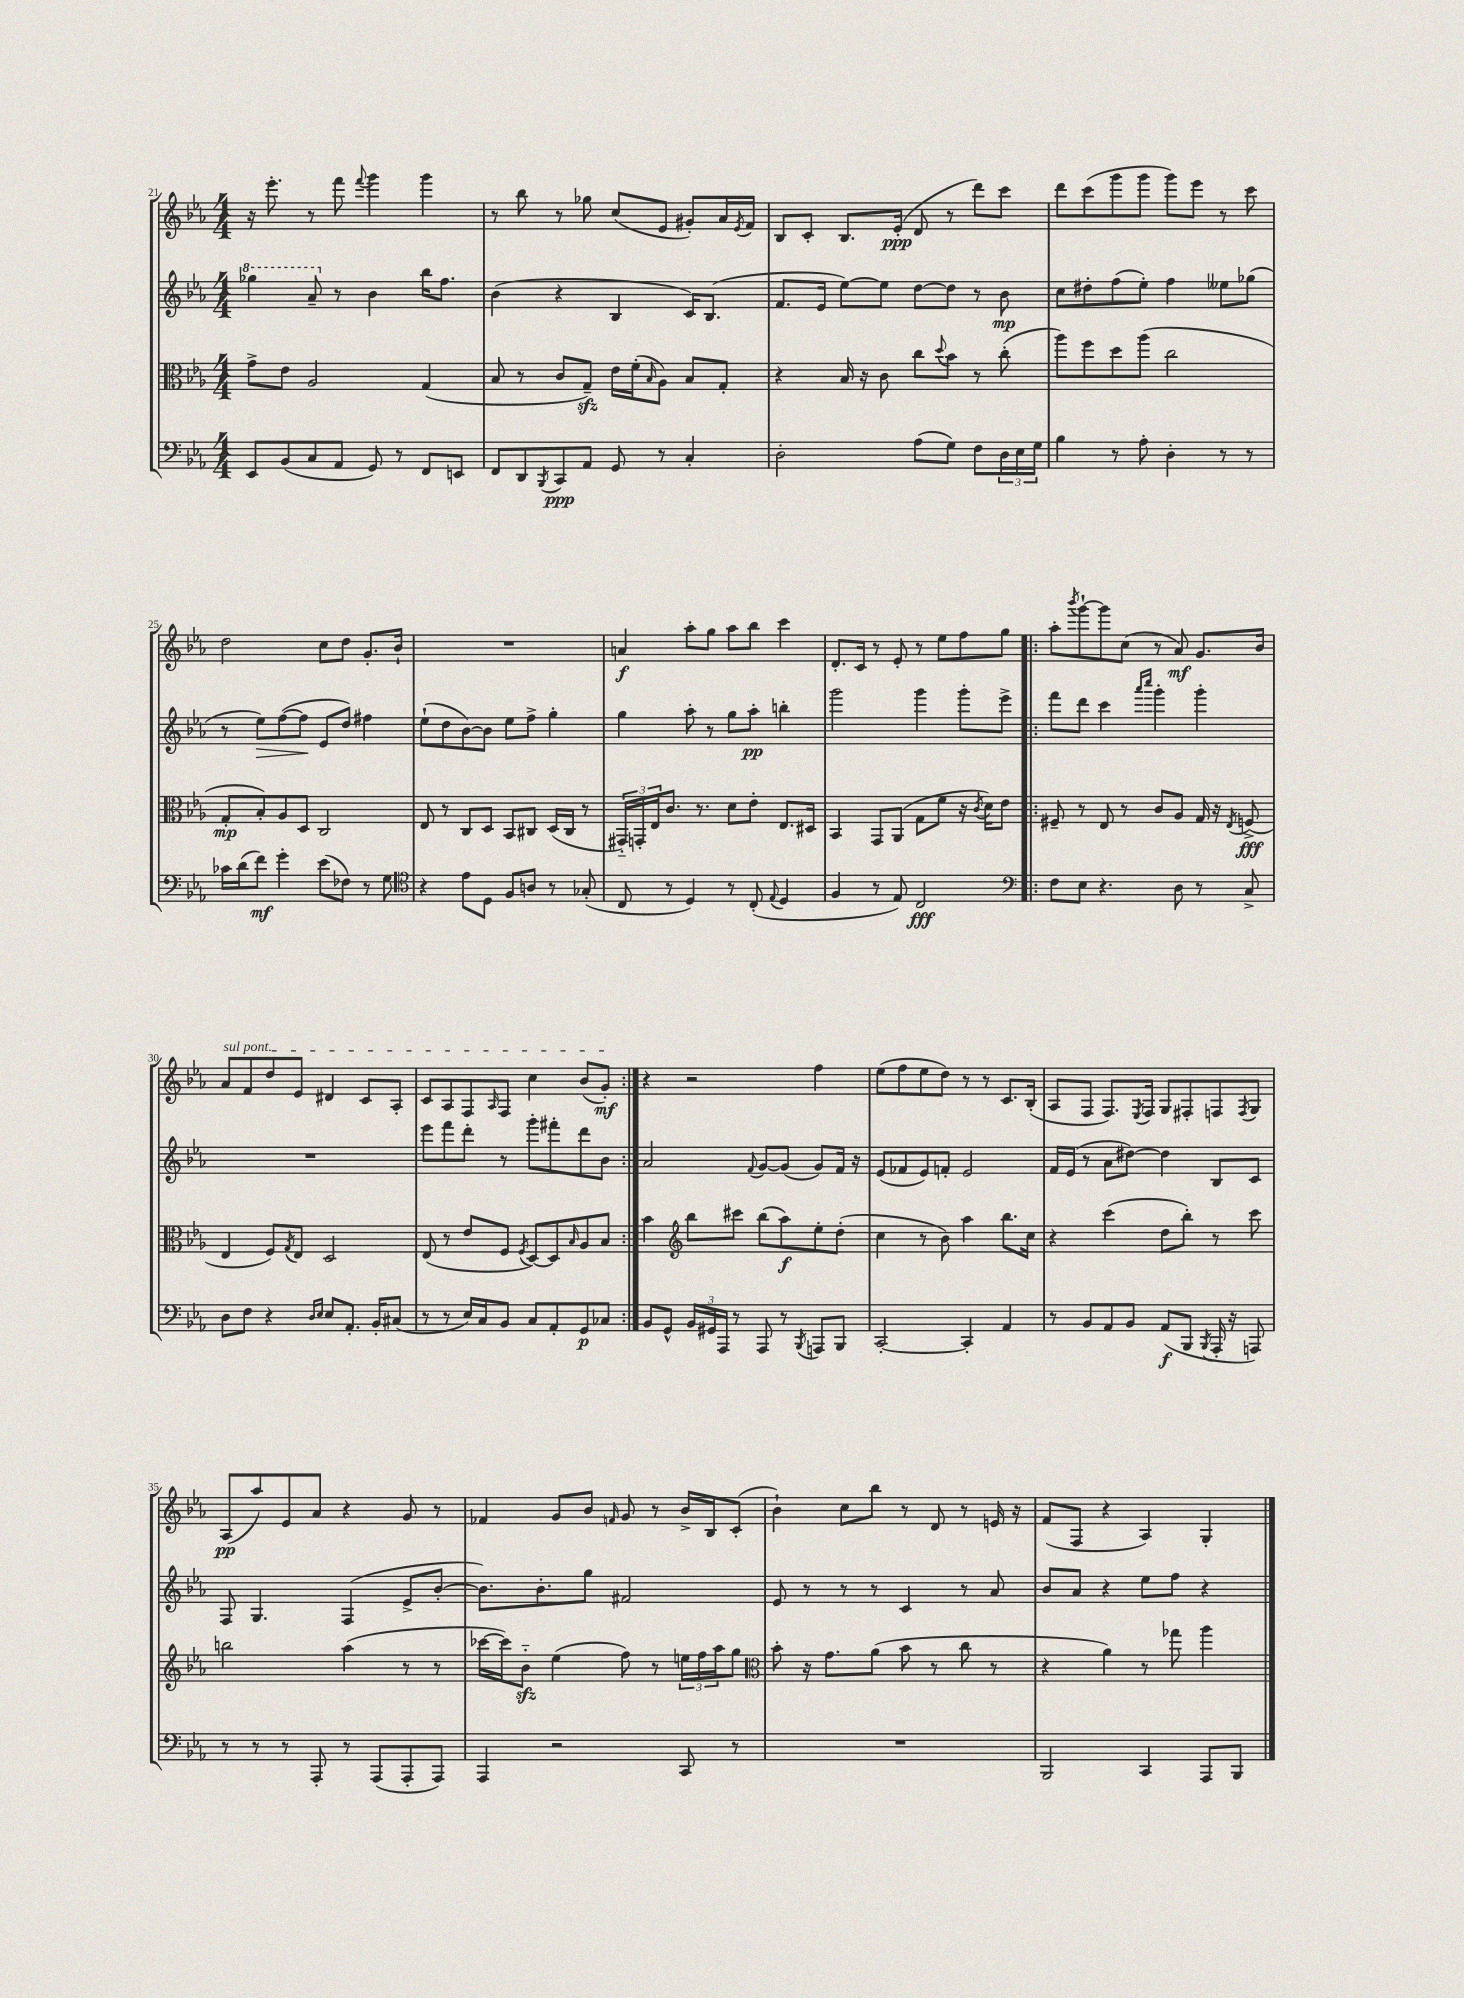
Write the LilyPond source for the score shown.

<<
\new StaffGroup <<
\new Staff = "s0" {
    \clef treble \key ees \major \numericTimeSignature \time 4/4
    r16 ees'''8.-. r8 f'''8 \appoggiatura { f'''8 } g'''4 g'''4 |
    r8 bes''8 r8 ges''8 c''8( ees'8 gis'8-.) aes'16 \acciaccatura { ees'8 } f'16 |
    bes8 c'8-. bes8. ees'16-.\ppp( d'8 r8 d'''8) c'''8 |
    d'''8 c'''8( g'''8 g'''8 g'''8) ees'''8 r8 c'''8 |
    d''2 c''8 d''8 g'8.-. bes'16-! |
    R1 |
    a'4\f aes''8-. g''8 aes''8 bes''8 c'''4 |
    d'8.-. c'16 r8 ees'8-. r8 ees''8 f''8 g''8 |
    \repeat volta 2 { aes''8-. \acciaccatura { bes'''8 } g'''8~-! g'''8 c''8( r8 aes'8\mf) g'8. bes'16 |
    \once \override TextSpanner.bound-details.left.text = \markup { \italic "sul pont." } aes'8\startTextSpan f'8 d''8 ees'8 dis'4 c'8 aes8-. |
    c'8 aes8 f8 \grace { aes16 } f8 c''4 bes'8( g'8-.\mf\stopTextSpan) | }
    r4 r2 f''4 |
    ees''8( f''8 ees''8 d''8) r8 r8 c'8. bes16-.( |
    aes8 f8 f8.) \acciaccatura { ees8 } f16 g8 fis8-. f8 \acciaccatura { f8 } g8 |
    aes8\pp( aes''8) ees'8 aes'8 r4 g'8 r8 |
    fes'4 g'8 bes'8 \grace { f'16 } g'8 r8 bes'16-> bes16 c'8-.( |
    bes'4-!) c''8 bes''8 r8 d'8 r8 e'16 r16 |
    f'8( f8 r4 aes4) g4-. \bar "|." |
}
\new Staff = "s1" {
    \clef treble \key ees \major \numericTimeSignature \time 4/4
    \ottava #1 ges'''4 aes''8-- \ottava #0 r8 bes'4 bes''16 f''8. |
    bes'4( r4 bes4 c'16) bes8.( |
    f'8. ees'16 ees''8~) ees''8 d''8~ d''8 r8 bes'8\mp |
    c''8 dis''8-. f''8( ees''8-.) f''4 eeses''8 ges''8( |
    r8 ees''8\>) f''8~( f''8\! ees'8 d''8) fis''4 |
    ees''8-!( d''8 bes'8~) bes'8 ees''8 f''8-> g''4-. |
    g''4 aes''8-. r8 g''8 aes''8-.\pp b''4-. |
    g'''2 g'''4 g'''8-. ees'''8-> |
    \repeat volta 2 { f'''8 d'''8 c'''4 \grace { aes'''16 c''''16 } g'''4-. g'''4-. |
    R1 |
    ees'''8 f'''8 d'''8-. r8 g'''8-. fis'''8-. d'''8 bes'8 | }
    aes'2 \appoggiatura { f'8 } g'8~ g'8( g'8) f'16 r16 |
    ees'8( fes'8 ees'8) f'8-. ees'2 |
    f'16 ees'16( r8 aes'8 dis''8~) dis''4 bes8 c'8 |
    f8 g4. f4( ees'8-> bes'8~-. |
    bes'8.) bes'8.-. g''8 fis'2 |
    ees'8 r8 r8 r8 c'4 r8 aes'8 |
    bes'8 aes'8 r4 ees''8 f''8 r4 \bar "|." |
}
\new Staff = "s2" {
    \clef alto \key ees \major \numericTimeSignature \time 4/4
    g'8-> ees'8 aes2 g4( |
    bes8 r8 c'8 g8--\sfz) ees'16 f'16-.( \grace { bes16 } aes8) bes8 g8-. |
    r4 bes16 r16 c'8 c''8 \appoggiatura { d''8 } bes'8 r8 c''8-.( |
    aes''8) f''8 d''8 aes''8( c''2 |
    g8-.\mp bes8-.) aes8 d8 c2 |
    ees8 r8 c8 d8 bes,8 cis8 d16( cis16 r8 |
    \tuplet 3/2 { gis,16-_) g,16-. ees16 } c'8. r8. d'8 ees'8-. ees8. dis16 |
    bes,4 g,8 aes,8( g8 f'8 r16 \acciaccatura { c'8 } d'16) ees'8 |
    \repeat volta 2 { fis8-- r8 ees8 r8 c'8 aes8 g16 r16 \acciaccatura { ees8 } f8->\fff( |
    ees4 f8) \acciaccatura { g8 } ees8 d2 |
    ees8( r8 ees'8 f8 \acciaccatura { f8 } d8~) d8 \grace { bes16 } aes8 bes8 | }
    bes'4 \clef treble bes''8 cis'''8 bes''8( aes''8\f) ees''8-. d''8-.( |
    c''4 r8 bes'8) aes''4 bes''8. c''16 |
    r4 c'''4( d''8 bes''8-.) r8 c'''8 |
    b''2 aes''4( r8 r8 |
    ces'''16~ ces'''16) bes'8-_\sfz ees''4( f''8) r8 \tuplet 3/2 { e''16 f''16 aes''16 } g''8 |
    \clef alto bes'8-. r16 g'8. aes'8( bes'8 r8 c''8 r8 |
    r4 aes'4) r8 ges''8 aes''4 \bar "|." |
}
\new Staff = "s3" {
    \clef bass \key ees \major \numericTimeSignature \time 4/4
    ees,8 bes,8( c8 aes,8 g,8) r8 f,8 e,8 |
    f,8 d,8 \acciaccatura { bes,,8 } c,8\ppp aes,8 g,8 r8 c4-. |
    d2-. aes8( g8) f8 \tuplet 3/2 { d16 ees16 g16 } |
    bes4 r8 aes8-. d4-. r8 r8 |
    ces'16 d'16( f'8\mf) g'4-. ees'8( fes8) r8 g8 |
    \clef tenor r4 ees'8 d8 f8 a8 r8 ges8-.( |
    c8 r8 d4) r8 c8-.( \appoggiatura { ees8 } d4 |
    f4 r8 ees8) c2\fff |
    \repeat volta 2 { \clef bass f8 ees8 r4. d8 r8 c8-> |
    d8 f8 r4 \grace { d16 ees16 } ees8 aes,8.-. bes,16-. cis8( |
    r8 r8 ees16) c16 bes,8 c8 aes,8-. g,8\p ces8 | }
    bes,8 g,8-^ \tuplet 3/2 { bes,16 gis,16 aes,,16 } r8 aes,,8 r8 \acciaccatura { bes,,8 } a,,8 bes,,8 |
    c,2~-. c,4-. aes,4 |
    r8 bes,8 aes,8 bes,8 aes,8\f( bes,,8 \acciaccatura { bes,,8 } aes,,16-. r16 a,,8) |
    r8 r8 r8 aes,,8-. r8 aes,,8( aes,,8-. aes,,8) |
    aes,,4 r2 c,8 r8 |
    R1 |
    bes,,2 c,4 aes,,8 bes,,8 \bar "|." |
}
>>
>>
\layout { \context { \Score currentBarNumber = #21 } }
